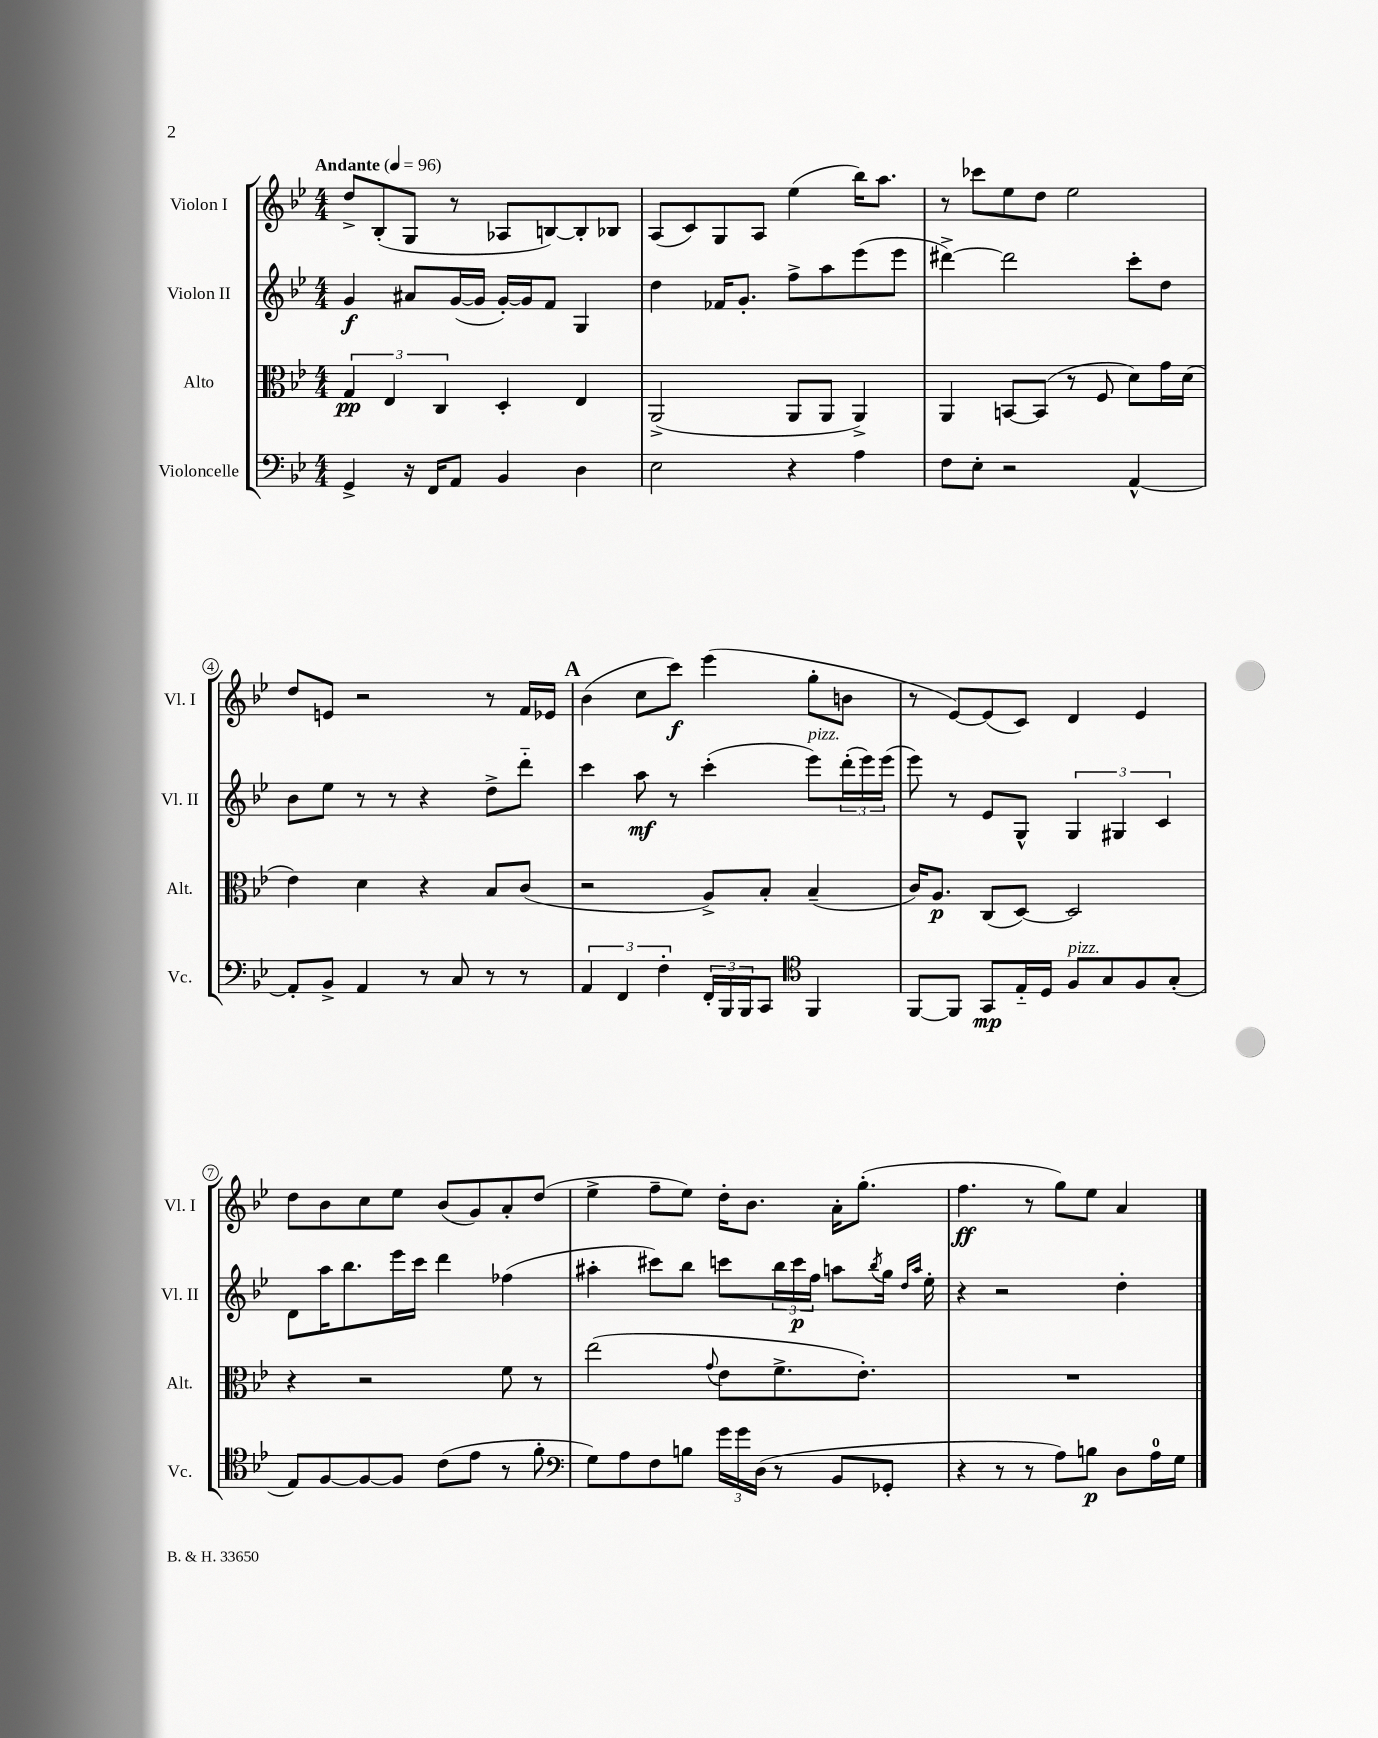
<<
\new StaffGroup <<
\new Staff = "s0" \with { instrumentName = "Violon I" shortInstrumentName = "Vl. I" } {
    \clef treble \key bes \major \numericTimeSignature \time 4/4 \tempo "Andante" 4 = 96
    d''8-> bes8-.( g8 r8 aes8 b8~) b8-. bes8 |
    a8( c'8) g8 a8 ees''4( bes''16) a''8. |
    r8 ces'''8 ees''8 d''8 ees''2 |
    d''8 e'8 r2 r8 f'16 ees'16 |
    \mark \markup { \bold "A" } bes'4( c''8 c'''8\f) ees'''4( g''8-. b'8 |
    r8 ees'8~) ees'8( c'8) d'4 ees'4 |
    d''8 bes'8 c''8 ees''8 bes'8( g'8) a'8-. d''8( |
    ees''4-> f''8-- ees''8) d''16-. bes'8. a'16-. g''8.-.( |
    f''4.\ff r8 g''8) ees''8 a'4 \bar "|." |
}
\new Staff = "s1" \with { instrumentName = "Violon II" shortInstrumentName = "Vl. II" } {
    \clef treble \key bes \major \numericTimeSignature \time 4/4
    g'4\f ais'8 g'16~( g'16 g'16~-.) g'16 f'8 g4 |
    d''4 fes'16 g'8.-. f''8-> a''8 ees'''8( ees'''8 |
    dis'''4~->) dis'''2 c'''8-. d''8 |
    bes'8 ees''8 r8 r8 r4 d''8-> d'''8-_ |
    \mark \markup { \bold "A" } c'''4 a''8\mf r8 c'''4-.( ees'''8^\markup { \italic "pizz." }) \tuplet 3/2 { d'''16-.( ees'''16) ees'''16( } |
    ees'''8) r8 ees'8 g8-^ \tuplet 3/2 { g4 gis4 c'4 } |
    d'8 a''16 bes''8. ees'''16 c'''16 d'''4 fes''4( |
    ais''4-. cis'''8) bes''8 c'''8 \tuplet 3/2 { bes''16 c'''16\p f''16 } a''8 \acciaccatura { bes''8 } g''16 \grace { d''16 a''16 } ees''16-. |
    r4 r2 d''4-. \bar "|." |
}
\new Staff = "s2" \with { instrumentName = "Alto" shortInstrumentName = "Alt." } {
    \clef alto \key bes \major \numericTimeSignature \time 4/4
    \tuplet 3/2 { g4\pp ees4 c4 } d4-. ees4 |
    a,2->( a,8 a,8 a,4->) |
    a,4 b,8~ b,8( r8 f8 d'8) g'16 d'16( |
    ees'4) d'4 r4 bes8 c'8( |
    \mark \markup { \bold "A" } r2 a8->) bes8-. bes4--( |
    c'16) a8.\p c8( d8~) d2 |
    r4 r2 f'8 r8 |
    ees''2( \appoggiatura { g'8 } ees'8 f'8.-> ees'8.-.) |
    R1 \bar "|." |
}
\new Staff = "s3" \with { instrumentName = "Violoncelle" shortInstrumentName = "Vc." } {
    \clef bass \key bes \major \numericTimeSignature \time 4/4
    g,4-> r16 f,16 a,8 bes,4 d4 |
    ees2 r4 a4 |
    f8 ees8-. r2 a,4~-^ |
    a,8-. bes,8-> a,4 r8 c8 r8 r8 |
    \mark \markup { \bold "A" } \tuplet 3/2 { a,4 f,4 f4-. } \tuplet 3/2 { f,16-. bes,,16 bes,,16 } c,8 \clef tenor f,4 |
    f,8~ f,8 g,8\mp ees16-_ d16 f8^\markup { \italic "pizz." } g8 f8 g8-.( |
    ees8) f8~ f8~ f8 c'8( ees'8 r8 f'8-. |
    \clef bass g8) a8 f8 b8 \tuplet 3/2 { g'16 g'16 d16( } r8 bes,8 ges,8-. |
    r4 r8 r8 a8) b8\p d8 a16-0 g16 \bar "|." |
}
>>
>>
\layout { \context { \Score \override BarNumber.stencil = #(make-stencil-circler 0.1 0.3 ly:text-interface::print) } }
